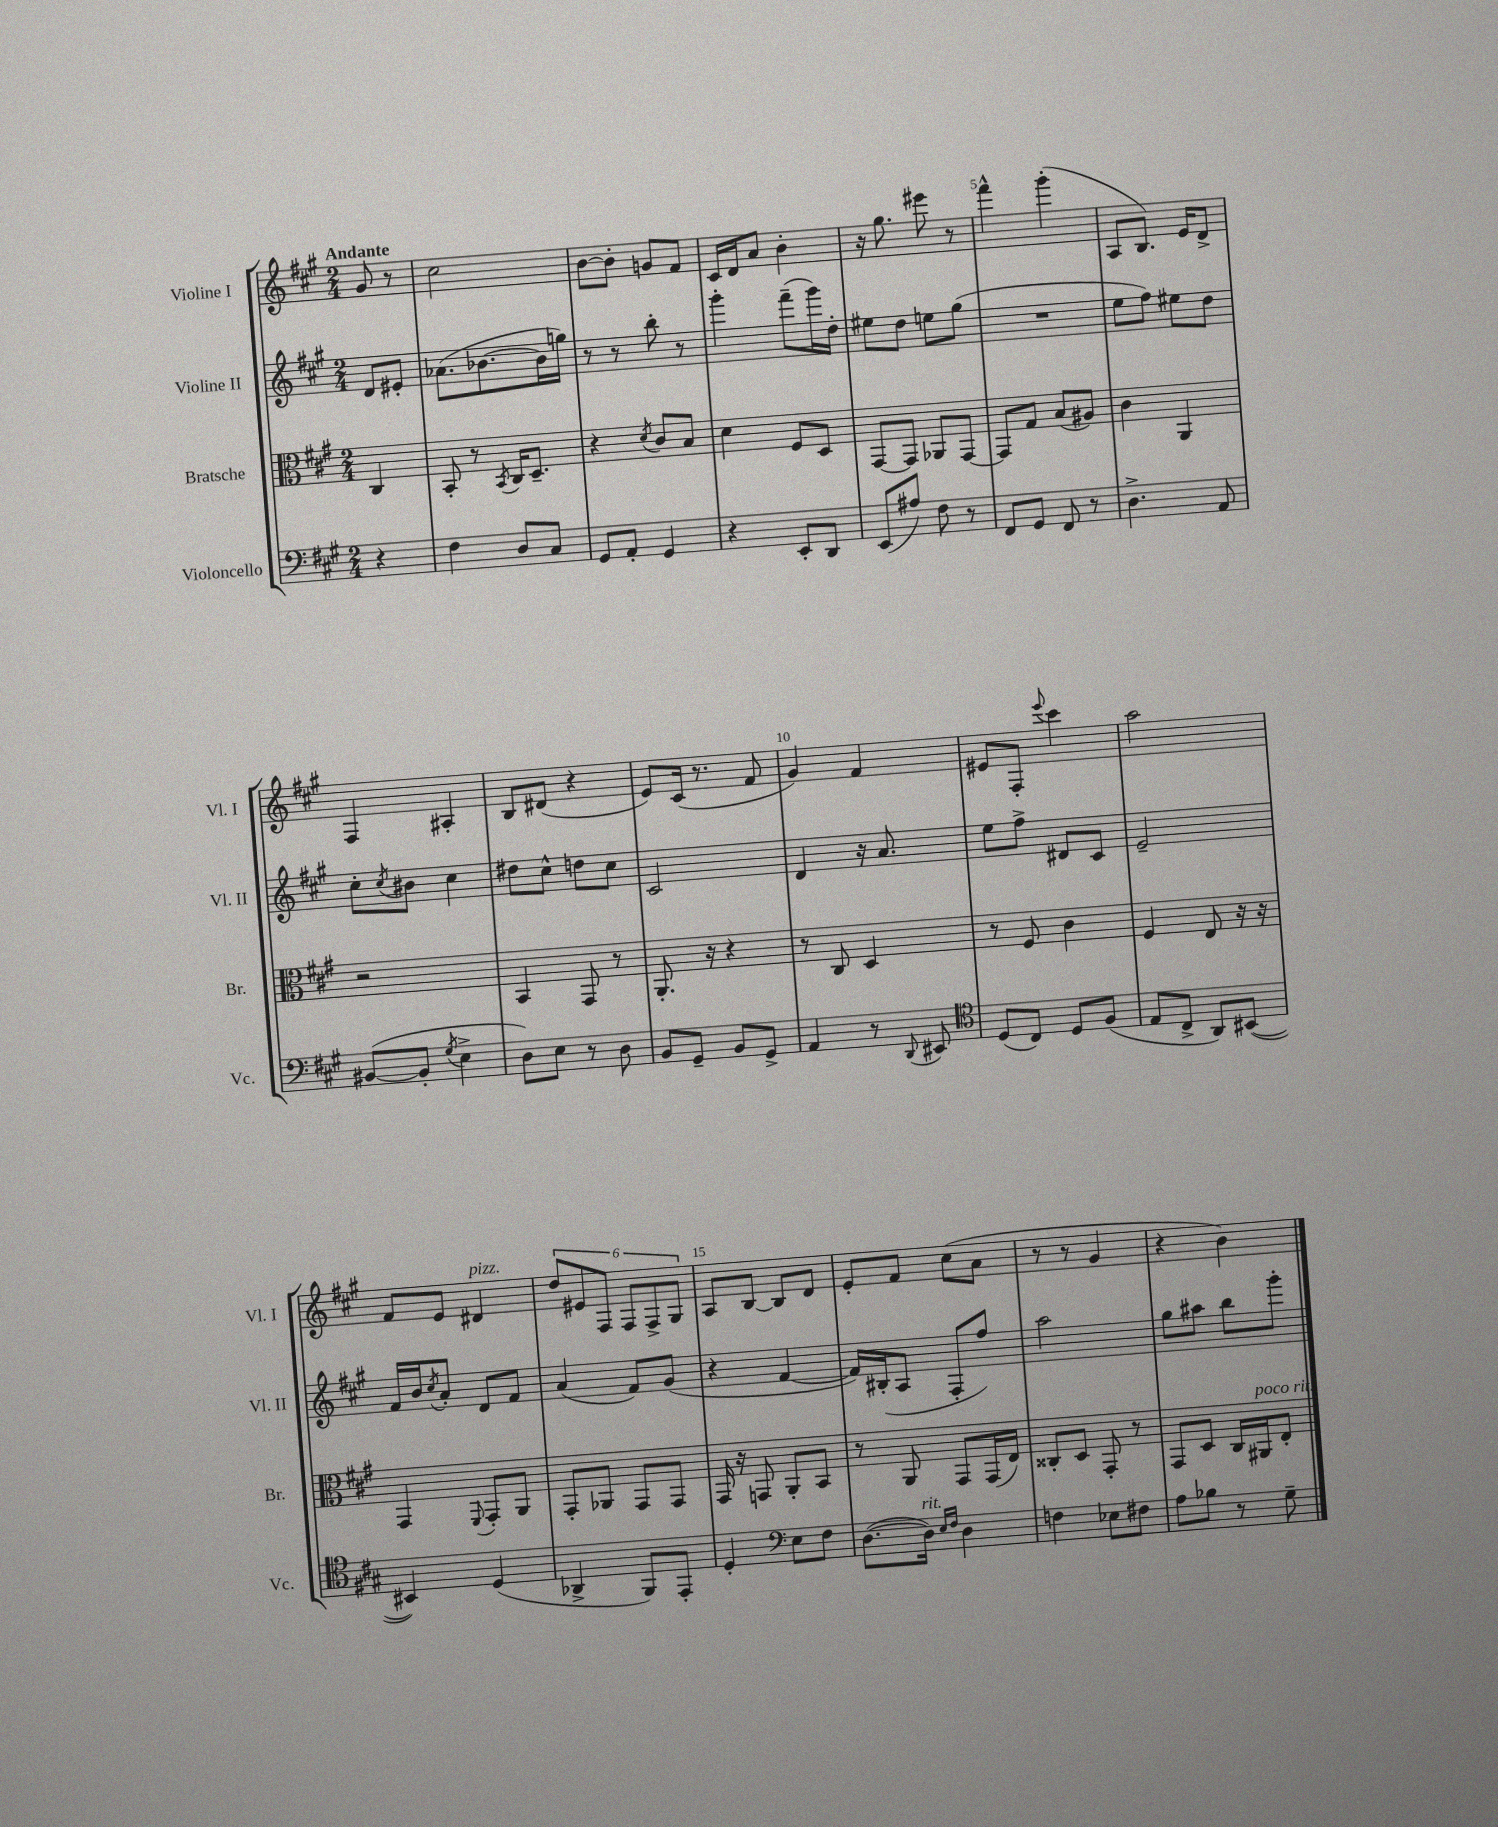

**kern	**kern	**kern	**kern
*staff4	*staff3	*staff2	*staff1
*clefF4	*clefC3	*clefG2	*clefG2
*k[f#c#g#]	*k[f#c#g#]	*k[f#c#g#]	*k[f#c#g#]
*M2/4	*M2/4	*M2/4	*M2/4
4r	4C#	8d	8g#
.	.	8e#'	8r
=	=	=	=
4F#	8BB'	(8.a-	2cc#
.	8r	.	.
.	.	[8.b-	.
.	8qBB	.	.
8D	16C#	.	.
.	8.D~	.	.
8C#	.	16b-]	.
.	.	16gg)	.
=	=	=	=
8GG#	4r	8r	[8b
8AA'	.	8r	8b']
.	8qd	.	.
4GG#	8c#	8bb'	8g
.	8B	8r	8f#
=	=	=	=
4r	4d	4ggg#'	16c#
.	.	.	16d
.	.	.	8a
8EE'	8F#	(8fff#~	4b'
8DD	8D	16ggg#)	.
.	.	16dd'	.
=	=	=	=
(8EE	[8GG#	8ee#	16r
.	.	.	8.gg#
8A#)	8GG#]	8dd	.
8F#	8AA-	8ee	8eee#
8r	[8GG#	(8gg#	8r
=	=	=	=
8FF#	8GG#]	2r	4fff#^^
8GG#	8G#	.	.
8FF#	(8B	.	(4ggg#'
8r	8A#)	.	.
=	=	=	=
4.D^	4c#	8ee	8A
.	.	8ff#)	8.B)
.	4AA	8ee#	.
.	.	.	16e
8AA	.	8dd	8d^
=	=	=	=
([8BB#	2r	8cc#'	4F#
.	.	8qcc#	.
8BB#']	.	8b#	.
8qG#	.	.	.
4E^	.	4cc#	4A#'
=	=	=	=
8D)	4BB	8dd#	8B
8E	.	8cc#^^	(8d#
8r	8GG#	8dd	4r
8D	8r	8cc#	.
=	=	=	=
8BB	8.AA'	2c#	8e)
8GG#~	.	.	(16c#
.	16r	.	8.r
8BB	4r	.	.
8GG#^	.	.	8f#
=	=	=	=
4AA	8r	4d	4g#)
.	8C#	.	.
8r	4D	16r	4f#
.	.	8.a	.
8qqDD	.	.	.
8EE#	.	.	.
=	=	=	=
*clefC4	*	*	*
(8D	8r	8ee	8e#
8C#)	8F#	8ff#^	8F#'
.	.	.	8qqeee
8D	4c#	8d#	4ccc#
(8F#	.	8c#	.
=	=	=	=
8E	4F#	2e~	2aa
8C#^	.	.	.
8AA)	8E	.	.
([8BB#	16r	.	.
.	16r	.	.
=	=	=	=
4BB#])	4GG#	16f#	8f#
.	.	16b	.
.	.	8qcc#	.
.	.	8a'	8e
.	8qqFF#	.	.
(4D	8GG#'	8d	4d#
.	8AA	8f#	.
=	=	=	=
4AA-^	8GG#'	(4a	12dd
.	.	.	12e#
.	8AA-	.	.
.	.	.	12F#
8FF#)	8GG#	8f#)	12F#
.	.	.	12F#^
8EE'	8GG#	(8g#	.
.	.	.	12G#
=	=	=	=
4D'	16GG#	4r	8A
.	16r	.	.
.	8GG	.	[8B
*clefF4	*	*	*
8E	8AA'	[4f#	8B]
8F#	8BB	.	8d
=	=	=	=
([8.D	8r	16f#])	8e'
.	.	(16B#'	.
.	8AA	8A	8f#
16D])	.	.	.
16qqE	.	.	.
16qqF#	.	.	.
4D	8GG#	8F#'	(8cc#
.	(16GG#	8ff#)	8a
.	16E)	.	.
=	=	=	=
4F	8C##'	2aa	8r
.	8D	.	8r
8E-	8GG#'	.	4g#
8F#	8r	.	.
=	=	=	=
8A	8GG#	8gg#	4r
8B-	8D	8aa#	.
8r	16C#	8bb	4b)
.	16AA#	.	.
8G#~	8E'	8ggg#'	.
==	==	==	==
*-	*-	*-	*-
